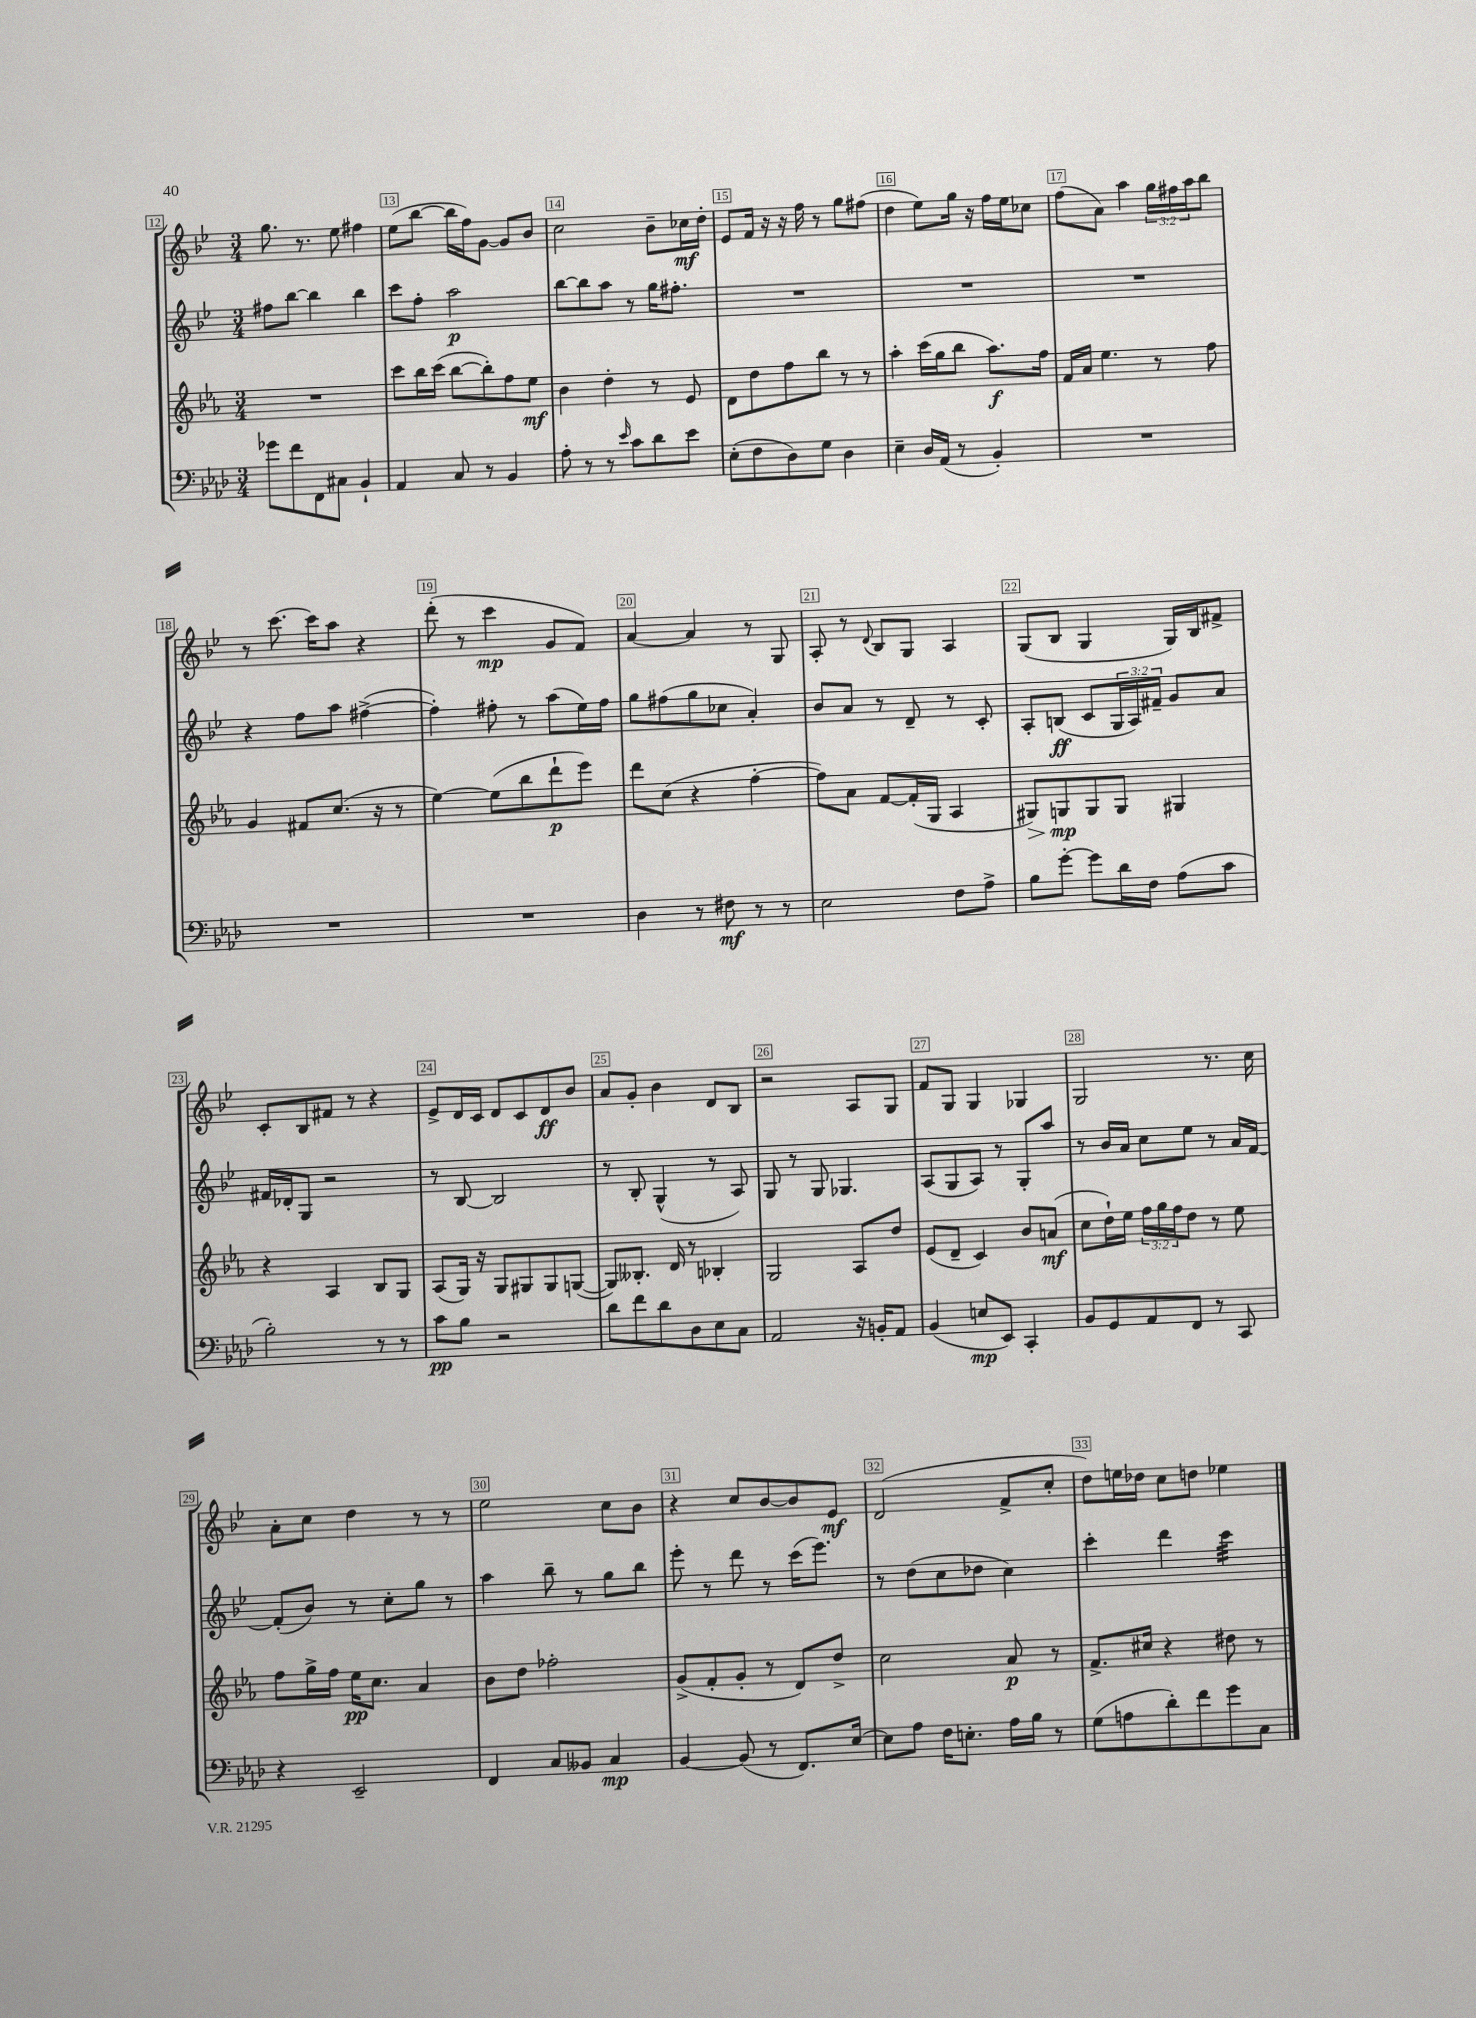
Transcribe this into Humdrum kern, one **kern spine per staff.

**kern	**kern	**kern	**kern
*staff4	*staff3	*staff2	*staff1
*clefF4	*clefG2	*clefG2	*clefG2
*k[b-e-a-d-]	*k[b-e-a-]	*k[b-e-]	*k[b-e-]
*M3/4	*M3/4	*M3/4	*M3/4
8g-\L	2.r	8ff#\L	8.gg\
8f\	.	[8bb-\J	.
.	.	.	8.r
8FF\	.	4bb-\]	.
8C#\J	.	.	8ee-\
4BB-`/	.	4bb-\	4ff#\
=	=	=	=
4AA-/	8ccc\L	8ccc\L	(8ee-\L
.	16bb-\L	8ff'\J	[8bb-\J
.	(16ccc\JJ	.	.
8C/	[8bb-\L	2aa\	16bb-\]LL
.	.	.	16ff\J)
8r	8bb-'\])	.	[8g\J
4BB-/	8ff\	.	8g/]L
.	8ee-\J	.	8b-/J
=	=	=	=
8A-'\	4b-\	[8bb-\L	2cc\
8r	.	8bb-\]	.
8r	4dd'\	8aa\J	.
16qqe-/	.	.	.
8c\L	.	8r	.
8d-\	8r	16gg\LK	8b-~\L
.	.	8.ff#'\J	.
8e-\J	8e-/	.	16cc-\L
.	.	.	16dd'\JJ
=	=	=	=
(8E-'\L	8d\L	2.r	8e-/L
8F\	8dd\	.	16f/Jk
.	.	.	16r
8D-\)	8ff\	.	16r
.	.	.	16ff\
8G\J	8bb-\J	.	8r
4D-\	8r	.	8gg\L
.	8r	.	(8ff#\J
=	=	=	=
4E-~\	4aa-'\	2.r	4dd\
16D-/LL	(16ccc\LL	.	8ee-\L)
(16AA-/JJ	16gg\J	.	.
8r	8bb-\J	.	16gg\Jk
.	.	.	16r
4BB-'/)	8.aa-\L)	.	16ff\LL
.	.	.	16ee-\J
.	.	.	8cc-\J
.	16ff\Jk	.	.
=	=	=	=
2.r	16f/LL	2.r	(8ff\L
.	16a-/JJ	.	.
.	4.ee-\	.	8a\J)
.	.	.	4aa\
.	8r	.	24gg\LL
.	.	.	24ff#\
.	.	.	24aa\J
.	8ff\	.	8bb-\J
=	=	=	=
2.r	4g/	4r	8r
.	.	.	[8.ccc\
.	8f#/L	8ff\L	.
.	.	.	16ccc\]LK
.	(8.cc/J	8aa\J	8aa\J
.	.	([4ff#^\	4r
.	16r	.	.
.	8r	.	.
=	=	=	=
2.r	[4ee-\)	4ff#'\])	(8ddd'\
.	.	.	8r
.	(8ee-\]L	8ff#'\	4ccc\
.	8bb-\	8r	.
.	8ddd`\	(8aa\L	8g/L
.	8eee-\J)	16ee-\L)	8f/J)
.	.	16ff#\JJ	.
=	=	=	=
4D-\	8ddd\L	8gg\L	[4a/
.	(8cc\J	(8ff#\	.
8r	4r	8gg\	4a/]
8F#\	.	8cc-\J	.
8r	[4ff'\	4a'/)	8r
8r	.	.	8G/
=	=	=	=
2E-\	8ff\]L)	8b-/L	8A'/
.	8a-\J	8a/J	8r
.	.	.	8qqd/
.	[8f/L	8r	8B-/L
.	(16f'/]L	8d~/	8G/J
.	16G/JJ	.	.
8F\L	4A-/	8r	4A/
8A-^\J	.	8c'/	.
=	=	=	=
8B-\L	8G#/L)	8A'/L	(8G/L
[8g'\J	8G/	(8B/J	8B-/J
8g\]L	8G/	8c/L	4G/
16d-\L	8G/J	24G/L	.
.	.	24A/)	.
16F\JJ	.	.	.
.	.	24f#~/JJ	.
(8A-\L	4G#/	8g/L	16G/LL)
.	.	.	16B-/J
8c\J	.	8a/J	8f#^/J
=	=	=	=
2B-'\)	4r	16f#/LL	8c'/L
.	.	16d-'/J	.
.	.	8G/J	8B-/
.	4A-/	2r	8f#/J
.	.	.	8r
8r	8B-/L	.	4r
8r	8G/J	.	.
=	=	=	=
8c\L	(8A-/L	8r	8e-^/L
8B-\J	16G/Jk)	[8B-/	16d/L
.	16r	.	16c/JJ
2r	8G/L	2B-/]	8d/L
.	8G#/	.	8c/
.	8G#/	.	8d/
.	([8G/J	.	8b-/J
=	=	=	=
8d-\L	8G/]L)	8r	8a/L
8f\	8.B--'/J	8B-'/	8g'/J
8d-\	.	(4G^^/	4b-\
.	16d/	.	.
8D-\	8r	.	.
8E-\	4B-'/	8r	8d/L
8C\J	.	8A/)	8B-/J
=	=	=	=
2AA-/	2G/	8G/	2r
.	.	8r	.
.	.	8G/	.
.	.	4.G-/	.
16r	8A-/L	.	8A/L
16BB'/LK	.	.	.
8AA-/J	8dd/J	.	8G/J
=	=	=	=
(4BB-/	(8e-/L	(8A/L	8f/L
.	8d~/J	8G/	8G/J
8E/L	4c/)	8A/J)	4G/
8EE-/J)	.	8r	.
4CC'/	8b-/L	8G'/L	4G-/
.	(8a/J	8aa/J	.
=	=	=	=
8BB-/L	8cc\L	8r	2G/
8GG/	16dd`\L)	16b-/LL	.
.	16ee-\JJ	16a/JJ	.
8AA-/	24ff\LL	8cc\L	.
.	24gg\	.	.
.	24ff\J	.	.
8FF/J	8dd\J	8ee-\J	.
8r	8r	8r	8.r
8CC/	8ee-\	16a/LL	.
.	.	[16f/JJ	16cc\
=	=	=	=
4r	8ff\L	(8f'/]L	8a'\L
.	16gg^\L	8b-/J)	8cc\J
.	16ff\JJ	.	.
2EE-~/	16ee-\LK	8r	4dd\
.	8.cc\J	.	.
.	.	8cc'\L	.
.	4a-/	8gg\J	8r
.	.	8r	8r
=	=	=	=
4FF/	8b-\L	4aa\	2ee-\
.	8dd\J	.	.
8C/L	2ff-'\	8bb-~\	.
8BB--/J	.	8r	.
4C/	.	8gg\L	8cc\L
.	.	8bb-\J	8b-\J
=	=	=	=
[4BB-/	(8g^/L	8eee-'\	4r
.	8f'/	8r	.
(8BB-/]	8g'/J	8ddd\	8cc/L
8r	8r	8r	[8b-/
8.FF/L)	8d/L)	(16ccc\LK	8b-/]
.	.	8.eee-\J)	.
.	8dd^/J	.	8e-/J
[16E-/Jk	.	.	.
=	=	=	=
8E-\]L	2cc\	8r	(2d/
8A-\J	.	(8dd\L	.
16F\LK	.	8cc\	.
8.E'\J	.	.	.
.	.	8dd-\J	.
16A-\LL	8a-/	4cc\)	8f^/L
16B-\JJ	.	.	.
8r	8r	.	8cc'/J
=	=	=	=
(8G\L	8.f^/L	4ccc'\	8dd\L)
8A\	.	.	16ee\L
.	16cc#/Jk	.	16dd-\JJ
8d-'\)	4r	4ddd\	8cc\L
8f\	.	.	8dd\J
8g\	8dd#\	4ccc\	4ee-\
8C\J	8r	.	.
==	==	==	==
*-	*-	*-	*-
